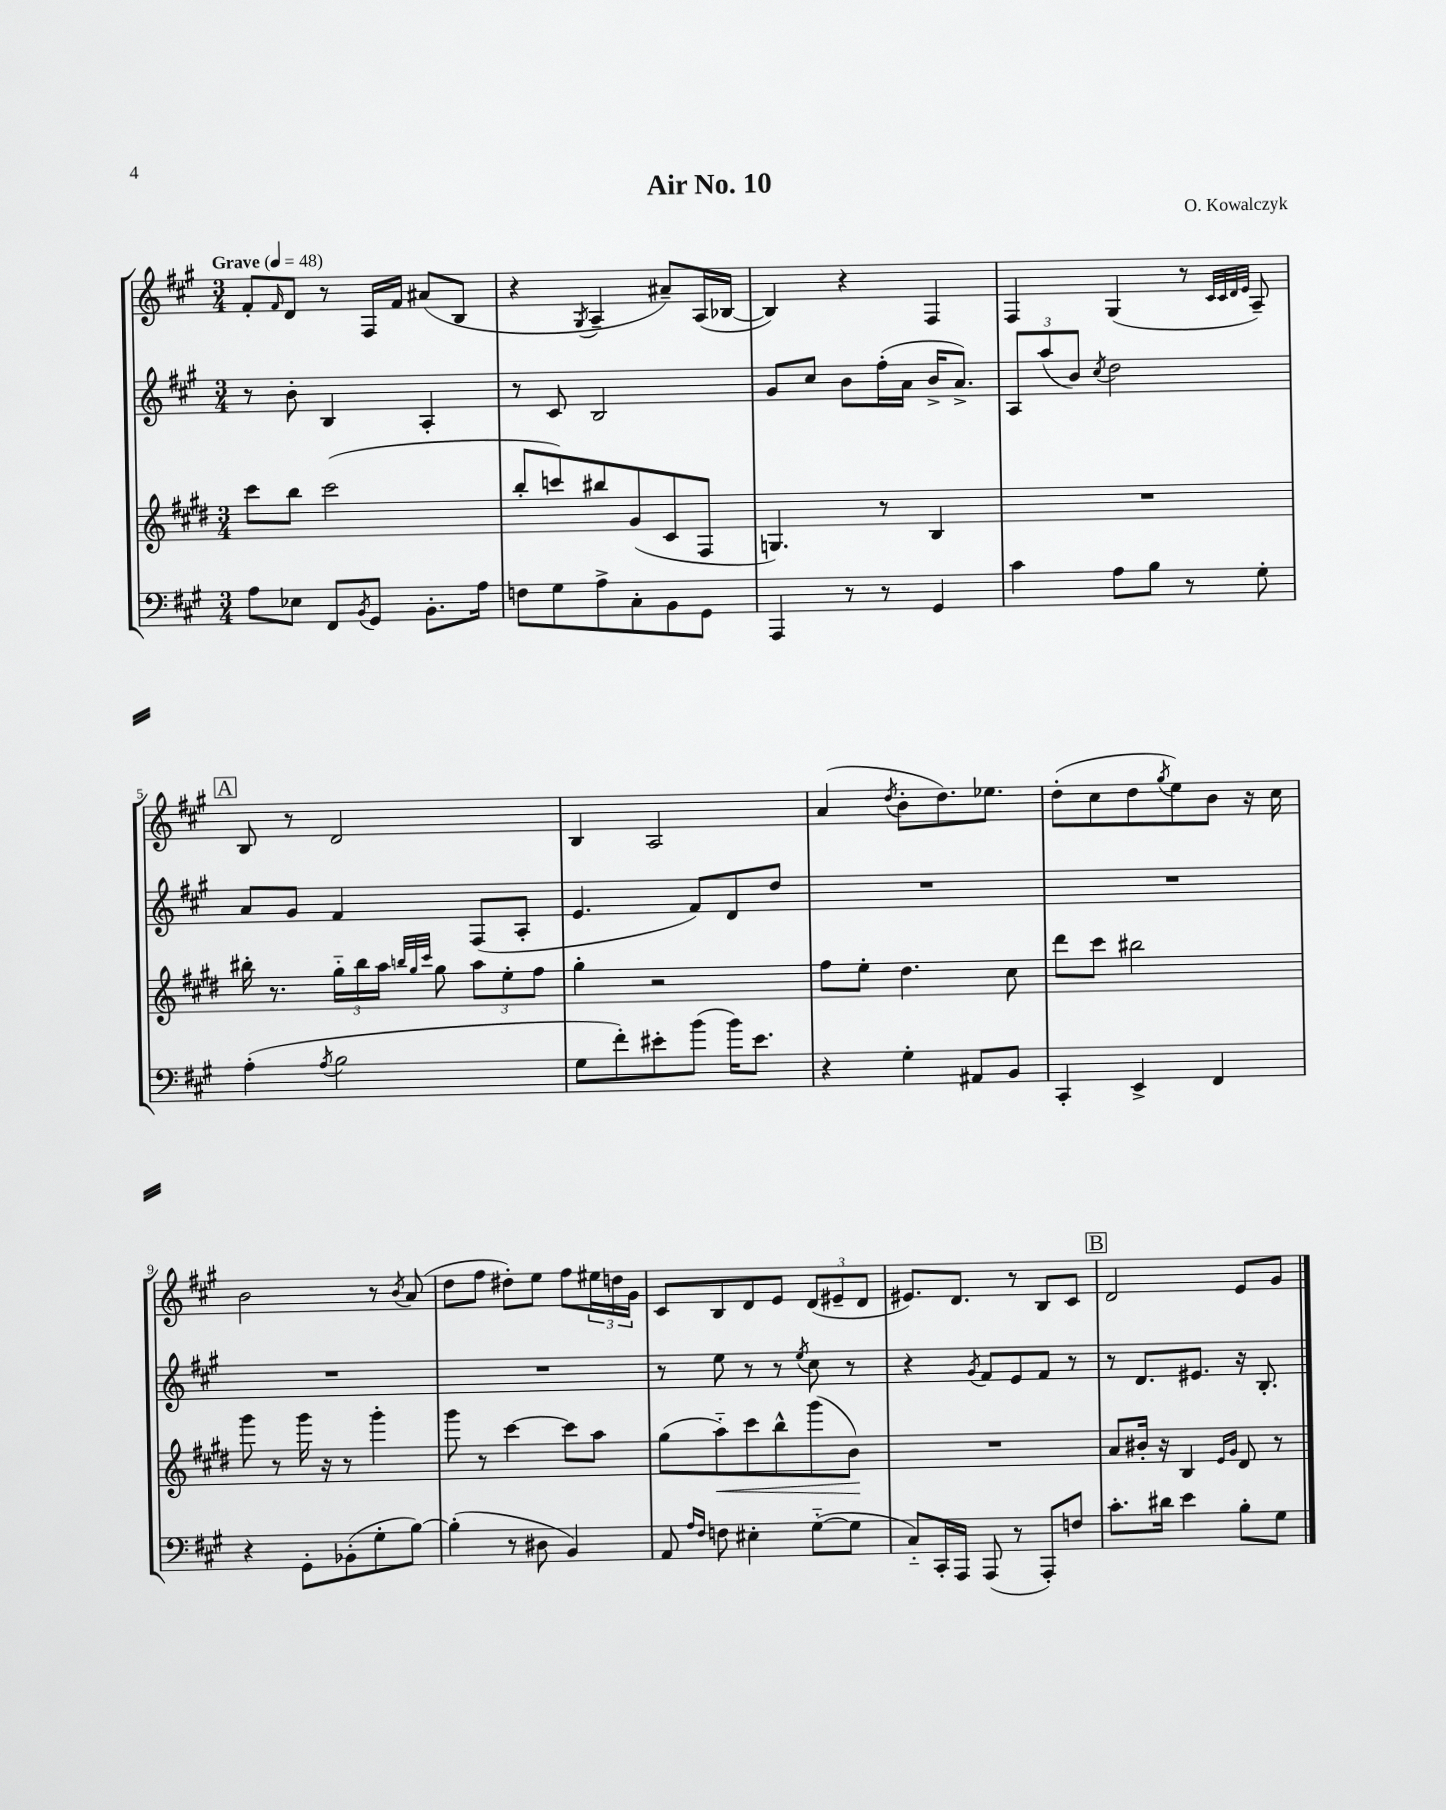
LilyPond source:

\header { title = "Air No. 10" composer = "O. Kowalczyk" }
<<
\new StaffGroup <<
\new Staff = "s0" {
    \clef treble \key a \major \numericTimeSignature \time 3/4 \tempo "Grave" 4 = 48
    fis'8-. \grace { fis'16 } d'8 r8 fis16 fis'16 ais'8( b8 |
    r4 \acciaccatura { gis8 } a4-- ais'8--) a16( bes16~ |
    bes4) r4 fis4 |
    fis4 gis4( r8 \grace { cis'32 cis'32 d'32 e'32 } a8--) |
    \mark \markup { \box "A" } b8 r8 d'2 |
    b4 a2 |
    a'4( \acciaccatura { d''8 } b'8-. d''8.) ees''8. |
    d''8-.( cis''8 d''8 \acciaccatura { gis''8 } e''8) b'8 r16 cis''16 |
    b'2 r8 \acciaccatura { b'8 } a'8( |
    d''8 fis''8 dis''8-.) e''8 fis''8 \tuplet 3/2 { eis''16 d''16 gis'16 } |
    cis'8 b8 d'8 e'8 \tuplet 3/2 { d'8( eis'8-- d'8 } |
    eis'8.) d'8. r8 b8 cis'8 |
    \mark \markup { \box "B" } d'2 e'8 gis'8 \bar "|." |
}
\new Staff = "s1" {
    \clef treble \key a \major \numericTimeSignature \time 3/4
    r8 b'8-. b4 a4-. |
    r8 cis'8 b2 |
    gis'8 cis''8 b'8 fis''16-.( a'16 b'16-> a'8.->) |
    \tuplet 3/2 { a8 a''8( b'8) } \acciaccatura { cis''8 } d''2 |
    \mark \markup { \box "A" } a'8 gis'8 fis'4 fis8( a8-. |
    e'4. fis'8) d'8 d''8 |
    R2. |
    R2. |
    R2. |
    R2. |
    r8 e''8 r8 r8 \acciaccatura { e''8 } cis''8 r8 |
    r4 \acciaccatura { gis'8 } fis'8 e'8 fis'8 r8 |
    \mark \markup { \box "B" } r8 d'8. eis'8. r16 b8.-. \bar "|." |
}
\new Staff = "s2" {
    \clef treble \key e \major \numericTimeSignature \time 3/4
    cis'''8 b''8 cis'''2( |
    b''8-. c'''8) bis''8 gis'8( cis'8 fis8 |
    g4.) r8 b4 |
    R2. |
    \mark \markup { \box "A" } bis''16-. r8. \tuplet 3/2 { gis''16-_ bis''16 a''16 } \grace { b''32 gis''32 cis'''32 } gis''8 \tuplet 3/2 { a''8 e''8-. fis''8 } |
    gis''4-. r2 |
    fis''8 e''8-. dis''4. cis''8 |
    dis'''8 cis'''8 bis''2 |
    gis'''8 r8 gis'''16 r16 r8 gis'''4-. |
    gis'''8 r8 cis'''4~ cis'''8 a''8 |
    gis''8( a''8-_\<) cis'''8 b''8-^ gis'''8( b'8\!) |
    R2. |
    \mark \markup { \box "B" } a'8 bis'16-. r16 b4 \grace { e'16 gis'16 } dis'8 r8 \bar "|." |
}
\new Staff = "s3" {
    \clef bass \key a \major \numericTimeSignature \time 3/4
    a8 ees8 fis,8 \acciaccatura { b,8 } gis,8 b,8.-. a16 |
    f8 gis8 a8-> cis8-. b,8 gis,8 |
    a,,4 r8 r8 gis,4 |
    cis'4 a8 b8 r8 gis8-. |
    \mark \markup { \box "A" } a4-.( \acciaccatura { a8 } b2 |
    gis8 fis'8-.) eis'8-. b'8( b'16) eis'8. |
    r4 gis4-. ais,8 b,8 |
    cis,4-. e,4-> fis,4 |
    r4 gis,8-. bes,8-.( gis8-. b8~) |
    b4-.( r8 dis8 b,4) |
    a,8 \grace { a16 fis16 } f8 eis4-. gis8~-_( gis8 |
    cis8-_) cis,16-. a,,16 a,,8( r8 a,,8-.) f8 |
    \mark \markup { \box "B" } cis'8.-. dis'16 e'4 b8-. gis8 \bar "|." |
}
>>
>>
